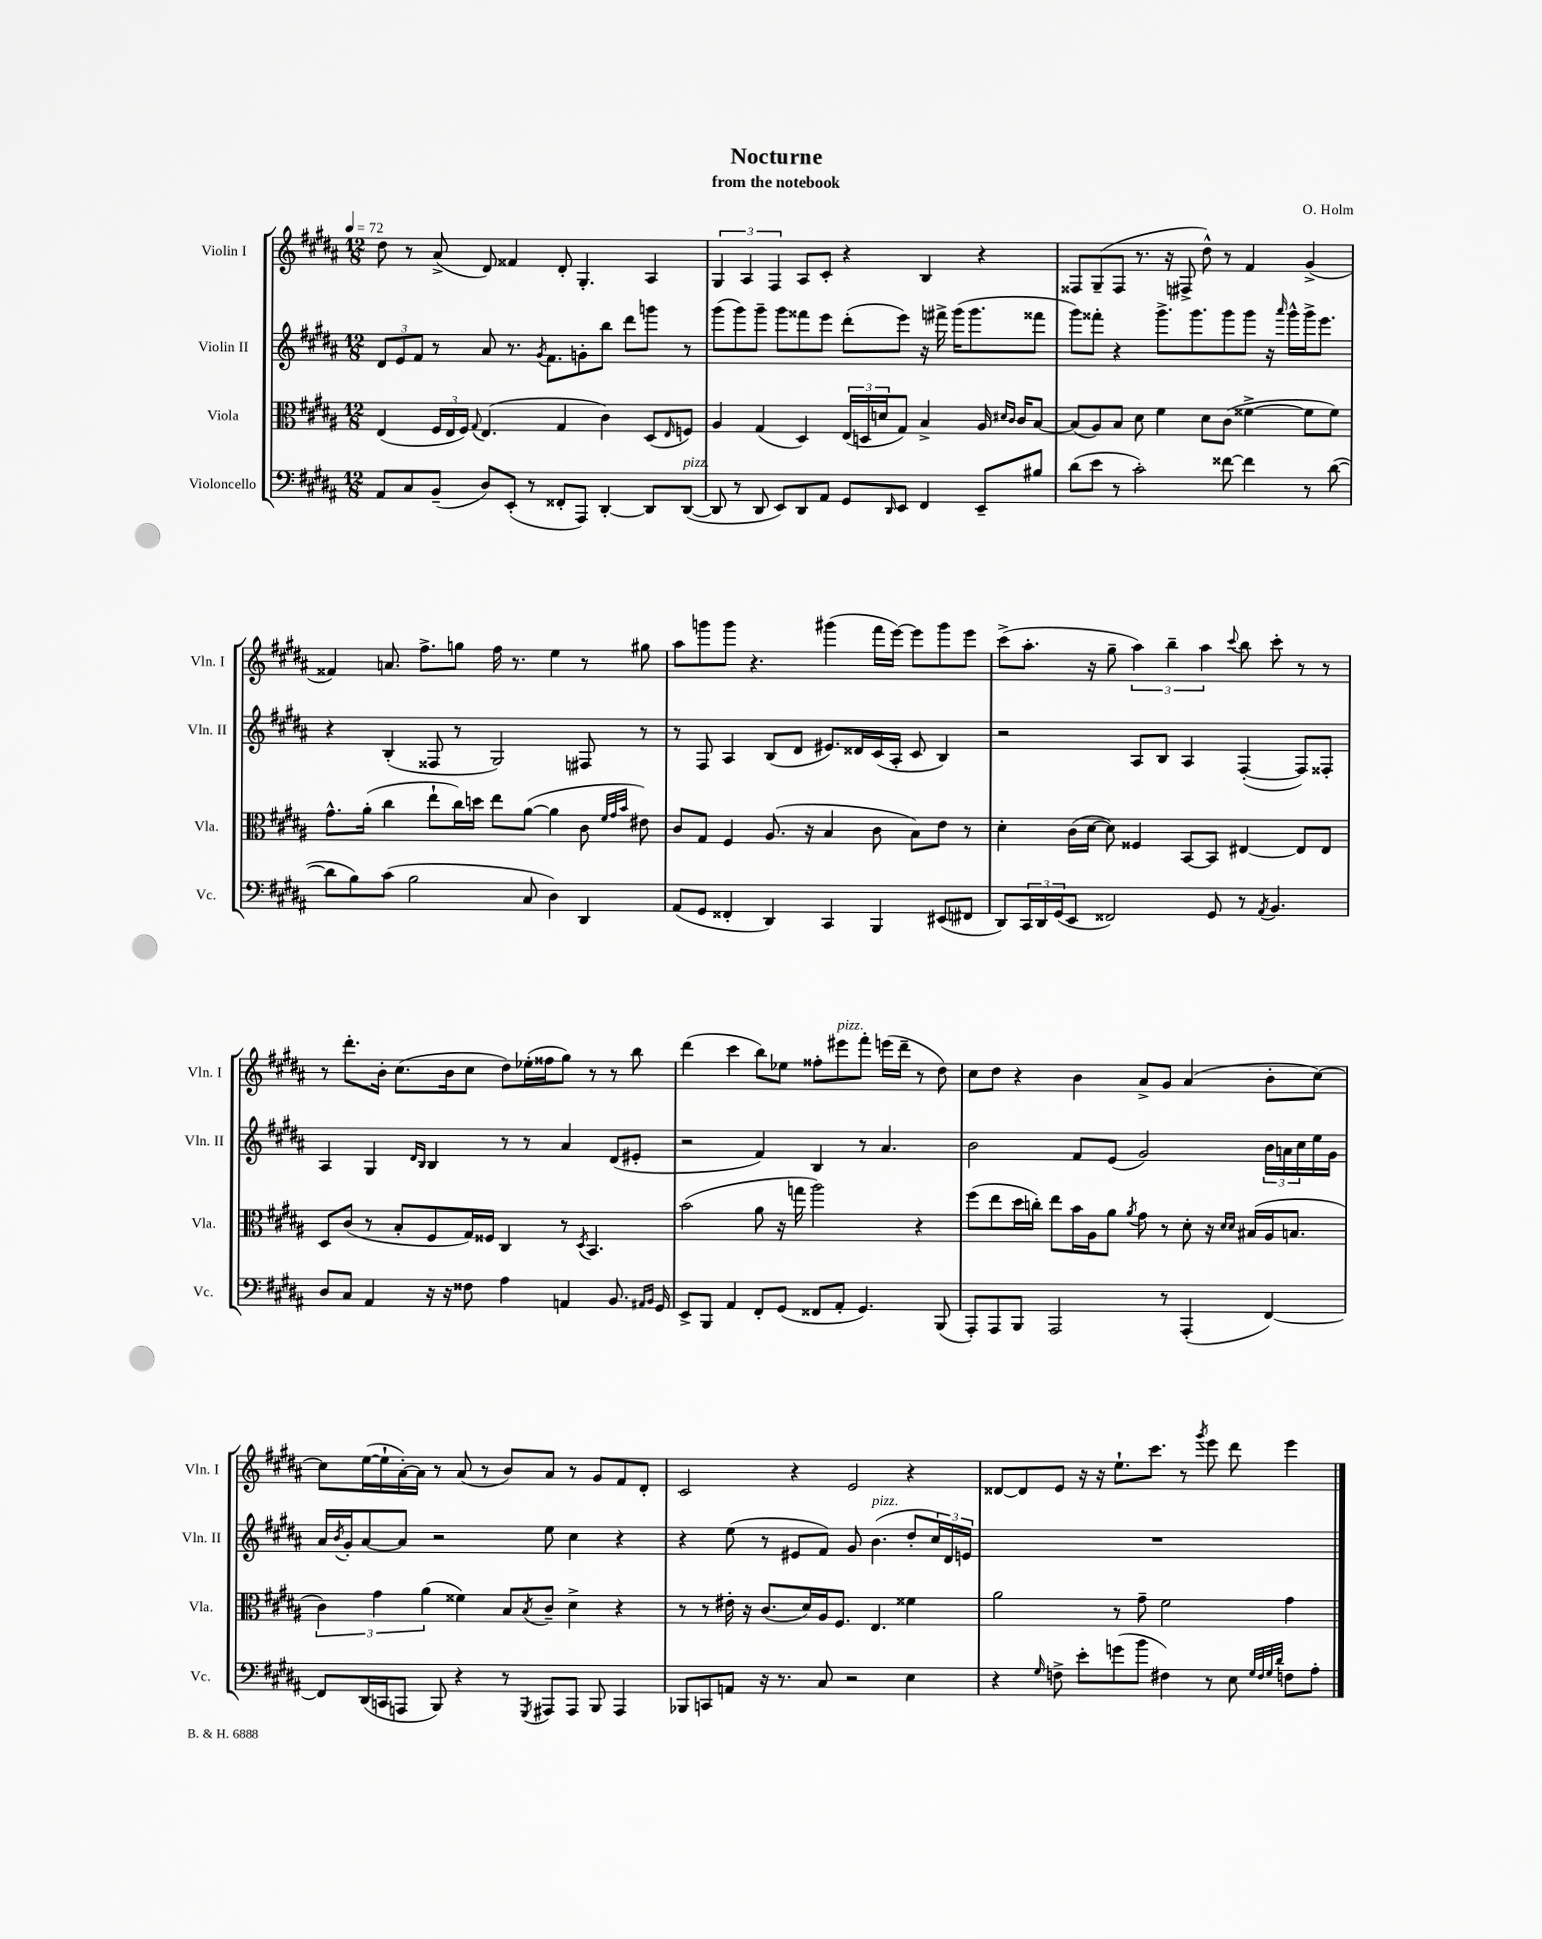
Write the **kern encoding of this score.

**kern	**kern	**kern	**kern
*part4	*part3	*part2	*part1
*staff4	*staff3	*staff2	*staff1
*I"Violoncello	*I"Viola	*I"Violin II	*I"Violin I
*I'Vc.	*I'Vla.	*I'Vln. II	*I'Vln. I
*clefF4	*clefC3	*clefG2	*clefG2
*k[f#c#g#d#a#]	*k[f#c#g#d#a#]	*k[f#c#g#d#a#]	*k[f#c#g#d#a#]
*M12/8	*M12/8	*M12/8	*M12/8
*MM72	*MM72	*MM72	*MM72
=1	=1	=1	=1
8AA#/L	(4E/	12d#/L	8dd#\
.	.	12e/	.
8C#/	.	.	8r
.	.	12f#/J	.
(8BB~/J	24F#/LL	8r	(8a#^/
.	24E/	.	.
.	24F#/JJ)	.	.
.	8qqG#/	.	.
8D#/L)	(4.E/	8a#/	8d#/)
(8EE'/J	.	8.r	4f##X/
8r	.	.	.
.	.	8qg#/	.
.	.	8.f#\L	.
8FF##X'/L	4G#/	.	8d#'/
8AAA#/J)	.	8gn'\	4.G#'/
[4DD#'/	4c#\)	8bb\J	.
.	.	8ddd#\L	.
8DD#/L]	(8D#/L	8gggn\J	4A#/
.	16qqE/	.	.
!LO:TX:a:i:t=pizz.	!	!	!
([8DD#/J	8Fn/J)	8r	.
=2	=2	=2	=2
8DD#/]	4A#/	(8ggg#\L	6G#/
8r	.	8ggg#\)	.
.	.	.	6A#/
8DD#/	(4G#/	8ggg#~\J	.
.	.	.	6F#/
8EE/L)	.	8ggg#\L	.
8DD#/	4D#/)	8fff##X\	8A#/L
8AA#/J	.	8eee\J	8c#'/J
8GG#/L	(24E/LL	(8ddd#'\L	4r
.	24Dn/	.	.
.	24dn/J	.	.
16qqDD#/	.	.	.
8EE/J	8G#/J)	8eee\J)	.
4FF#/	4B^/	16r	4B/
.	.	16fff#X^\	.
.	.	(16ggg#\KL	.
.	.	8.ggg#\	.
8EE~/L	16A#/	.	4r
.	16qqd#X/LL	.	.
.	16qqc#/JJ	.	.
.	16c#/KL	.	.
8B#X/J	[8B/J	8fff##X\J	.
=3	=3	=3	=3
(8d#\L	(8B/L]	8ggg#\L)	8F##X/L
8e\J	8A#/)	8fff##X'\J	(8G#~/
8r	8B/J	4r	8F##/J
2c#'\)	8d#\	.	8.r
.	4f#\	8.ggg#^\L	.
.	.	.	16r
.	.	.	8F#X^/
.	.	8.ggg#\	.
.	8d#\L	.	8dd#^^\)
[8f##X\	(8c#\J	8ggg#\	8r
4f##\]	[4f##X^\	8ggg#\J	4f#/
.	.	16r	.
.	.	16qqaaa#/	.
.	.	16ggg#^^\LL	.
8r	8f##\L]	16ggg#^\J	(4g#^/
.	.	8.eee\J	.
([8d#\	8f##\J)	.	.
!!LO:LB:g=z
=4	=4	=4	=4
8d#\L]	8.g#^^\L	4r	4f##X/)
8B\)	.	.	.
.	(16a#'\Jk	.	.
(8c#\J	4cc#\	(4B'/	8.an/
2B\	.	.	.
.	.	.	8.ff#^\L
.	8ee`\L	8F##X/	.
.	16cc#\L)	8r	8ggn\J
.	16ddn\JJ	.	.
.	8ee\L	2G#/)	16ff#\
.	.	.	8.r
8C#/	([8a#\J	.	.
4D#\)	4a#\]	.	4ee\
4DD#/	8c#\	8F#X/	8r
.	32qqf#/LLL	.	.
.	32qqg#/	.	.
.	32qqb/JJJ	.	.
.	8e#X\)	8r	8gg#X\
=5	=5	=5	=5
(8AA#/L	8c#/L	8r	8aa#\L
8GG#/J	8G#/J	8F#/	8gggn\
4FF##X'/	4F#/	4A#/	8ggg\J
.	.	.	4.r
4DD#/)	(8.A#/	(8B/L	.
.	.	8d#/J	.
.	16r	.	.
4CC#/	4B/	8.e#X/L)	(4ggg#X\
.	.	16d##X/L	.
4BBB/	8c#\	(16c#/	16fff#\LL
.	.	16A#'/JJ	[16eee\JJ)
.	8B\L)	8c#/	8eee\L]
(8EE#X/L	8e\J	4B/)	8ggg#\
8FF#X/J	8r	.	8eee\J
=6	=6	=6	=6
8DD#/L)	4d#'\	2r	(8ccc#^\L
24CC#/L	.	.	8.aa#'\J
24DD#/	.	.	.
(24GG#/J	.	.	.
8EE/J	(16c#\LL	.	.
.	[16d#\JJ	.	16r
2FF##X/)	8d#\])	.	8gg#~\
.	4F##X/	8A#/L	6aa#\)
.	.	8B/J	.
.	.	.	6bb~\
.	[8BB/L	4A#/	.
.	.	.	6aa#\
8GG#/	8BB/J]	.	.
.	.	.	8qqccc#/
8r	[4E#X/	([4F#'/	8bb\
8qAA#/	.	.	.
4.BB/	.	.	8ccc#'\
.	8E#/L]	8F#/L])	8r
.	8E#/J	8F##X'/J	8r
!!LO:LB:g=z
=7	=7	=7	=7
8D#/L	8D#/L	4A#/	8r
8C#/J	(8c#/J	.	8.ddd#'\L
4AA#/	8r	4G#/	.
.	.	.	16b'\Jk
.	8B'/L	.	(8.cc#\L
.	.	16qqd#/LL	.
.	.	16qqB/JJ	.
16r	8F#/	4B/	.
16r	.	.	16b\k
8F##X\	16G#/L)	.	8cc#\J
.	16F##X/JJ	.	.
4A#\	4C#/	8r	8dd#\L)
.	.	8r	(16ee-X'\L
.	.	.	16ff##X\J
4AAn/	8r	4a#/	8gg#\J)
.	8qD#/	.	.
.	4.BB/	.	8r
8.BB/	.	(8d#/L	8r
.	.	8e#X'/J	8bb\
16qqAA#X/LL	.	.	.
16qqBB/JJ	.	.	.
16GG#/	.	.	.
=8	=8	=8	=8
8EE^/L	(2b\	2r	(4ddd#\
8BBB/J	.	.	.
4AA#/	.	.	4ccc#\
8FF#'/L	8a#\	4f#/)	8bb\L)
(8GG#/J	16r	.	8ee-X\J
.	16ggn\	.	.
8FF##X/L	2aa#\)	4B/	8ff##X'\L
!	!	!	!LO:TX:a:i:t=pizz.
8AA#'/J	.	.	8eee#X\
4.GG#/)	.	8r	8fff#'\J
.	.	4.a#/	(16eeen\LL
.	.	.	16ddd#~\JJ
.	4r	.	8r
(8BBB/	.	.	8dd#\)
=9	=9	=9	=9
8AAA#'/L)	(8ff#\L	2b\	8cc#\L
8AAA#/	8ee\	.	8dd#\J
8BBB/J	16dd#\L	.	4r
.	16ccn'\JJ)	.	.
2AAA#/	8ee\L	.	.
.	16b\L	8f#/L	4b\
.	16A#\J	.	.
.	8a#\J	(8e/J	.
.	8qa#/	.	.
.	8g#\	2g#/)	8a#^/L
8r	8r	.	8g#/J
(4AAA#'/	8d#'\	.	(4a#/
.	16r	.	.
.	16qqd#/LL	.	.
.	16qqd#/JJ	.	.
.	(16B#X/LL	.	.
[4FF#/)	16A#/J	24b\LL	8b'\L
.	.	24an\	.
.	8.Bn/J	.	.
.	.	24cc#\	.
.	.	16ee\	[8cc#\J)
.	.	16g#\JJ	.
!!LO:LB:g=z
=10	=10	=10	=10
8FF#/L]	6c#\)	16a#/LL	8cc#\L]
.	.	8qb/	.
.	.	16g#'/J	.
(16DD#/L	.	[8a#/	([16ee\L
.	6g#\	.	.
16CCn/J	.	.	16ee`\]
8AAAn/J	.	8a#/J]	[16a#'\)
.	.	.	16a#\JJ]
.	(6a#\	.	.
8BBB/)	.	2r	8r
4r	4f##X\)	.	(8a#/
.	.	.	8r
8r	8B/L	.	8b/L)
8qGGG#/	8qB/	.	.
8AAA#X/L	8c#~/J	8ee\	8a#/J
8AAA#/J	4d#^\	4cc#\	8r
8BBB/	.	.	8g#/L
4AAA#/	4r	4r	8f#/
.	.	.	8d#'/J
=11	=11	=11	=11
8BBB-X/L	8r	4r	2c#/
8CCn/	8r	.	.
8AAn/J	16e#X'\	(8ee\	.
.	16r	.	.
16r	(8.c#/L	8r	.
8.r	.	.	.
.	.	8e#X/L	4r
.	16d#/L)	.	.
8C#/	16A#/J	8f#/J)	.
.	8.F#/J	.	.
2r	.	8g#/	2e/
!	!	!LO:TX:a:i:t=pizz.	!
.	4.E/	(4.b\	.
4E\	4f##X\	8dd#'/L	4r
.	.	24cc#/L)	.
.	.	24d#/	.
.	.	24en/JJ	.
=12	=12	=12	=12
4r	2a#\	1.r	[8d##X/L
.	.	.	8d##/]
16qqG#/	.	.	.
8Fn^\	.	.	8e/J
8e'\L	.	.	16r
.	.	.	16r
(8gn\	8r	.	8.ee`\L
8b\J	8g#~\	.	.
.	.	.	8.ccc#\J
4F#X\)	2f#\	.	.
.	.	.	8r
.	.	.	8qggg#/
8r	.	.	8eee\
8E\	.	.	8ddd#\
32qqG#/LLL	.	.	.
32qqF#/	.	.	.
32qqG#/	.	.	.
32qqd#/JJJ	.	.	.
8Fn\L	4g#\	.	4eee\
8A#'\J	.	.	.
==	==	==	==
*-	*-	*-	*-
